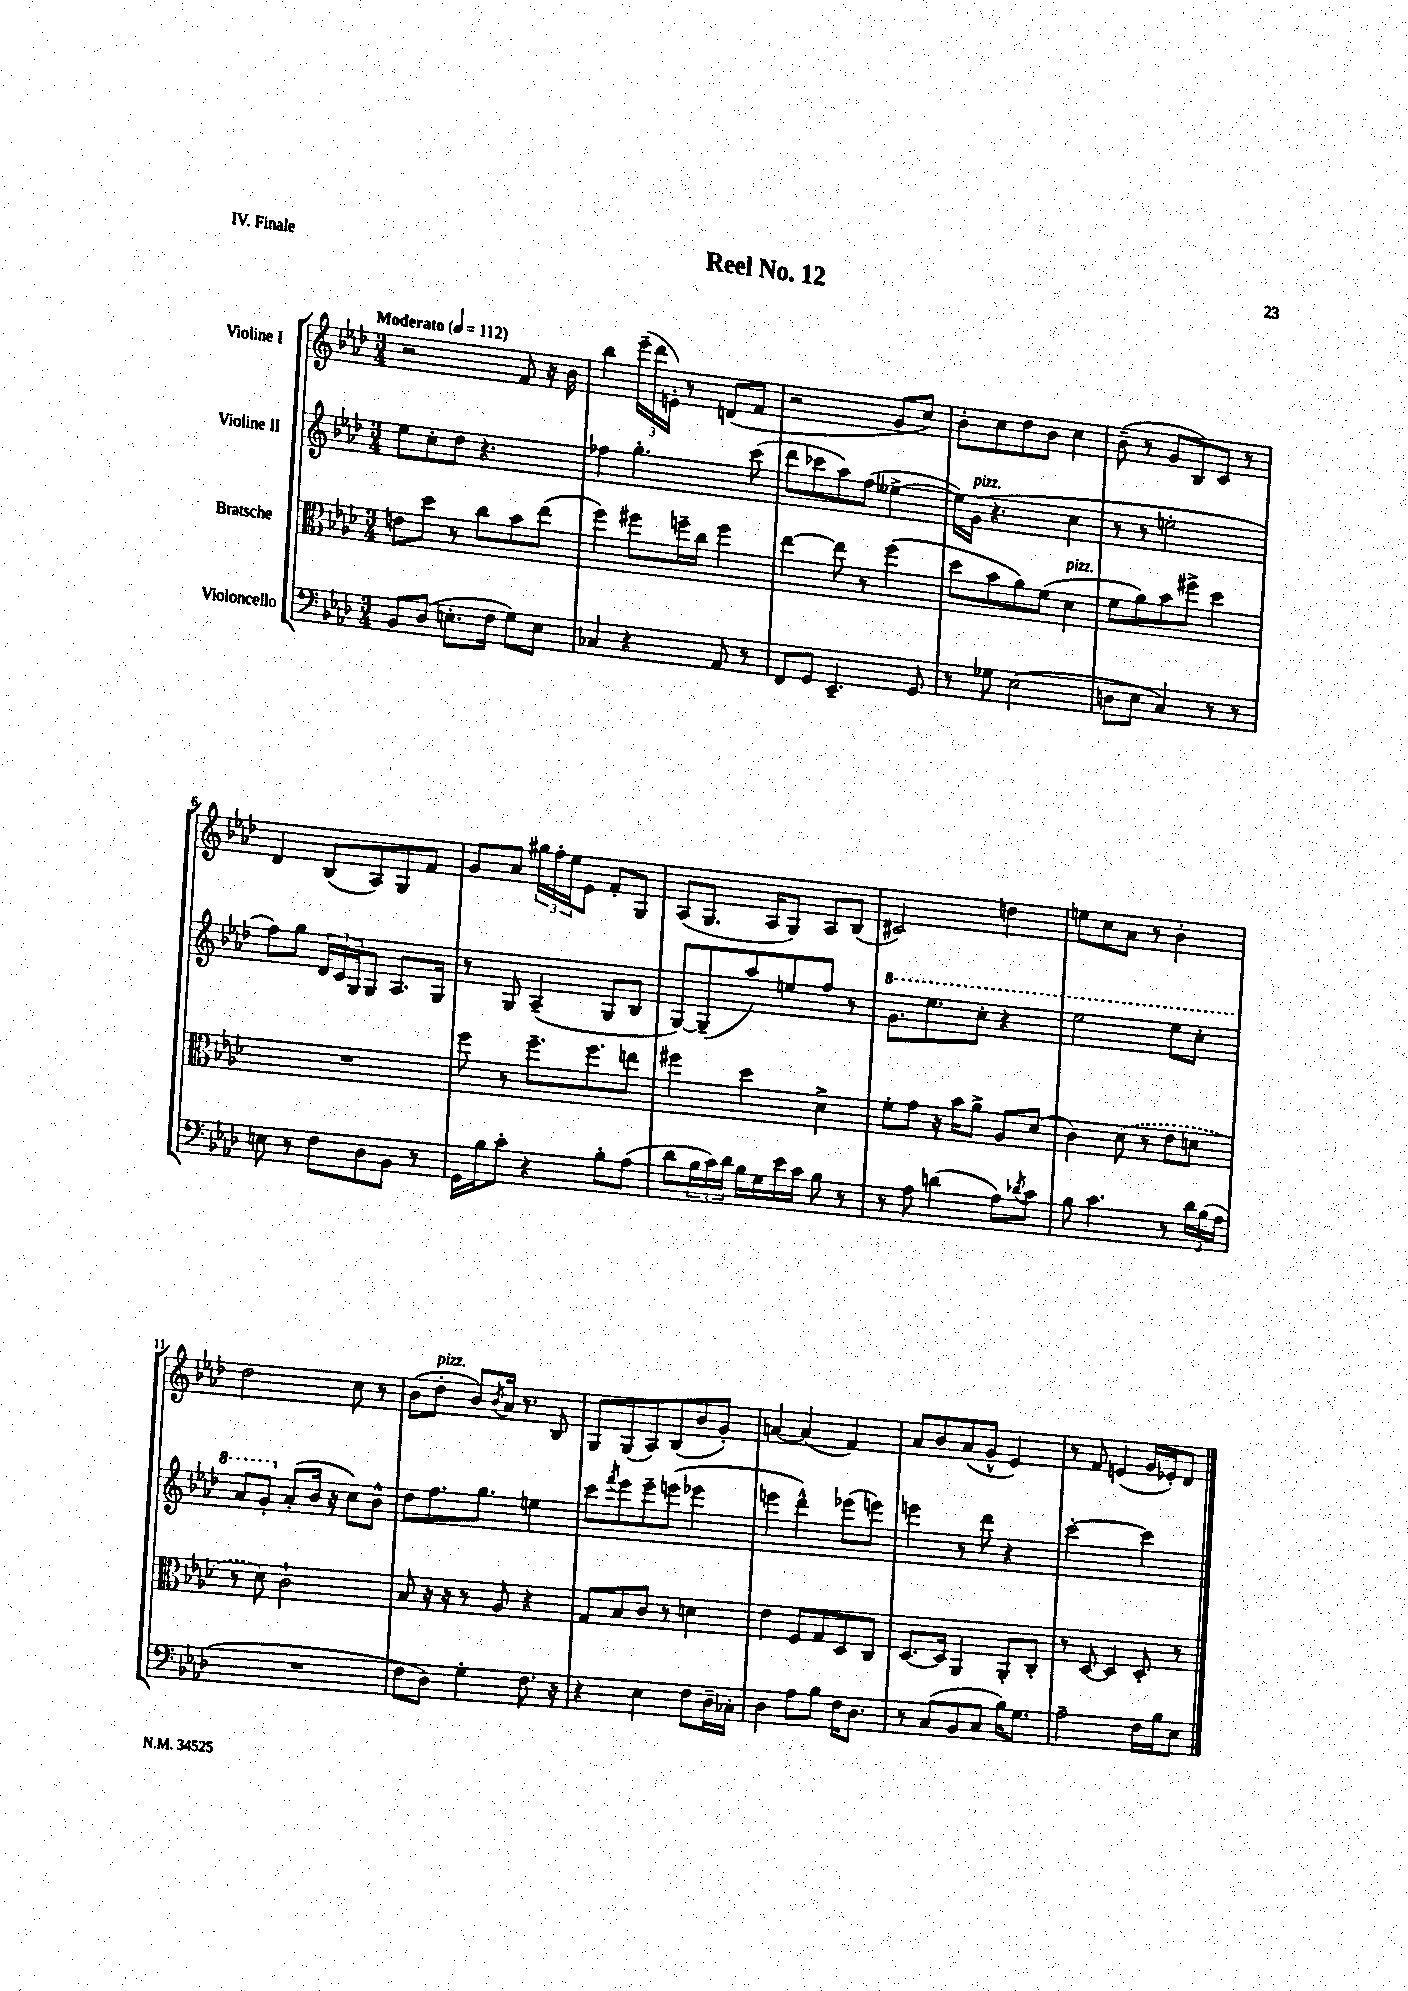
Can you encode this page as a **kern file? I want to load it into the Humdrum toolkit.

**kern	**kern	**kern	**kern
*part4	*part3	*part2	*part1
*staff4	*staff3	*staff2	*staff1
*I"Violoncello	*I"Bratsche	*I"Violine II	*I"Violine I
*clefF4	*clefC3	*clefG2	*clefG2
*k[b-e-a-d-]	*k[b-e-a-d-]	*k[b-e-a-d-]	*k[b-e-a-d-]
*M3/4	*M3/4	*M3/4	*M3/4
*MM112	*MM112	*MM112	*MM112
=1	=1	=1	=1
!	!	!	!LO:TX:a:B:t=Moderato
8BB-/L	8en\L	8ee-\L	2r
(8D-/J	8dd-\J	8cc'\	.
8.En'\L	8r	8dd-\J	.
.	8cc\L	4.r	.
16F\Jk	.	.	.
8G\L)	8b-\	.	8f/
8E\J	(8ee-\J	.	16r
.	.	.	16b-\
=2	=2	=2	=2
4C-X/	4ff\)	4ff-X\	4bb-\
4r	8ff#X\L	4.gg'\	(24eee-~\LL
.	.	.	24ddd-\
.	.	.	24en'\JJ)
.	16ffn~\L	.	8r
.	16cc\JJ	.	.
8AA-/	4ff\	.	(8dn/L
8r	.	(8ccc\	8f/J
=3	=3	=3	=3
8FF/L	[4ee-\	8ddd-\L	2r
8GG/J	.	8ccc-X\	.
4.EE-~/	8ee-\]	8aa-\)	.
.	8r	(8ff\J	.
.	(4ff\	[4ee--X^\	8g/L
8GG/	.	.	8cc/J)
=4	=4	=4	=4
8r	8dd-\L	16ee--\LL])	8b-'\L
!	!	!LO:TX:a:i:t=pizz.	!
.	.	(16g\JJ	.
8G-X\	8b-\	4.r	8cc\
(2E-\	8a-\)	.	8dd-\
.	(8f\J	.	8b-\J
!	!LO:TX:a:i:t=pizz.	!	!
.	4d-\	4cc\	4cc\
=5	=5	=5	=5
8Dn\L	8f\L	8r	(8b-~\
8E-\J	8a-\)	8r	8r
4C/)	8b-\	2een'\	8g/L
.	8ff#X^\J	.	8B-/)
8r	4dd-\	.	8c/J
8r	.	.	8r
!!LO:LB:g=z
=6	=6	=6	=6
8En\	2.r	8ff\L)	4d-/
8r	.	8gg\J	.
8F\L	.	24d-/LL	(8B-/L
.	.	24c/	.
.	.	24G/J	.
8D-\	.	8G/J	8A-/)
8BB-\J	.	8.A-/L	8G/
8r	.	.	8f/J
.	.	16G/Jk	.
=7	=7	=7	=7
16GG\LL	8ff\	8r	8g/L
16B-\J	.	.	.
8c'\J	8r	8G/	8a-/J
4r	8.ff~\L	(4A-~/	24gg#X\LL
.	.	.	24ff'\
.	.	.	24ee-\J
.	.	.	8e-\J
.	8.ff\	.	.
8B-'\L	.	8G/L	8f'/L
(8A-\J	8een\J	8B-/J	8G/J
=8	=8	=8	=8
8d-\L	4ff#X\	[8G/L)	(8A-/L
24B-\L	.	(8G~/]	8.G/J
24c\)	.	.	.
24d-\JJ	.	.	.
16B-\LL	4dd-\	8aa-/)	.
16G\	.	.	16A-/KL
16e-\	.	8een/	8G/J)
16c\JJ	.	.	.
8B-\	4d-^\	8ff/J	8A-/L
8r	.	8r	(8B-/J
=9	=9	=9	=9
*	*	*8va	*
8r	8f'\L	8.gg\L	2c#X/)
8A-\	8g\J	.	.
.	.	8.eee-\	.
(4dn\	16r	.	.
.	16b-\KL	.	.
.	8a-^\J	8ccc'\J	.
8A-\L)	8A-/L	4r	4ddn\
8qd-X/	.	.	.
8c\J	(8d-/J	.	.
=10	=10	=10	=10
8B-\	4c\)	2eee-\	8een\L
4.c\	.	.	8cc\
.	(8d-\	.	8a-\J
.	8r	.	8r
8r	8e-\L	8eee-\L	4b-'\
24d-\LL	8dn\J	8ccc'\J	.
(24B-\	.	.	.
24A-\JJ	.	.	.
!!LO:LB:g=z
=11	=11	=11	=11
2.r	8r	8aa-/L	2dd-\
.	8d-\)	8gg'/J	.
*	*	*X8va	*
.	2c`\	(8a-'/L	.
.	.	16b-/Jk	.
.	.	16r	.
.	.	8cc\L)	8cc\
.	.	8b-^^\J	8r
=12	=12	=12	=12
8F\L	8B-/	8dd-\L	(8b-\L
!	!	!	!LO:TX:a:i:t=pizz.
8D-\J)	16r	8.ff\	8dd-'\J
.	16r	.	.
4G'\	8r	.	8b-/L)
.	.	8.gg\J	.
.	.	.	8qb-/
.	8A-/	.	16a-/Jk
.	.	.	8.r
8.F\	4r	4een\	.
.	.	.	8B-/
16r	.	.	.
=13	=13	=13	=13
4r	8G/L	8ccc\L	8G/L
.	.	8qfff/	.
.	8B-/	8eee-\	(8G/
4E-\	8c/J	8eee-~\	8A-/)
.	8r	(8eeen\J	(8B-/
8F\L	4dn\	4eee-X\	8b-/
16D-~\L	.	.	8g'/J)
16C-X'\JJ	.	.	.
=14	=14	=14	=14
4D-\	4e-\	4eeen\	[4an/
8A-\L	8F/L	4ddd-^^\)	(4a/]
8B-\J	8G/	.	.
16F\KL	8D-/	(8eee-X\L	4f/)
8.D-\J	.	.	.
.	8C/J	8eeen\J)	.
=15	=15	=15	=15
8r	[8.D-/L	4eeen\	8a-/L
(8C/L	.	.	8b-/
.	16D-/Jk]	.	.
8BB-/	4AA-/	8r	(8a-/
8C/J	.	8ddd-\	8g^^/J
16B-\KL)	8AA-'/L	4r	4e-/)
8.G\J	.	.	.
.	8C'/J	.	.
=16	=16	=16	=16
2A-~\	8r	[2ccc'\	8r
.	[8D-/	.	8f/
.	4D-/]	.	(4en/
16F\LL	8D-'/	4ccc\]	16g/LL
16B-\J	.	.	16e-X'/J)
8E-\J	8r	.	8d-/J
==	==	==	==
*-	*-	*-	*-
